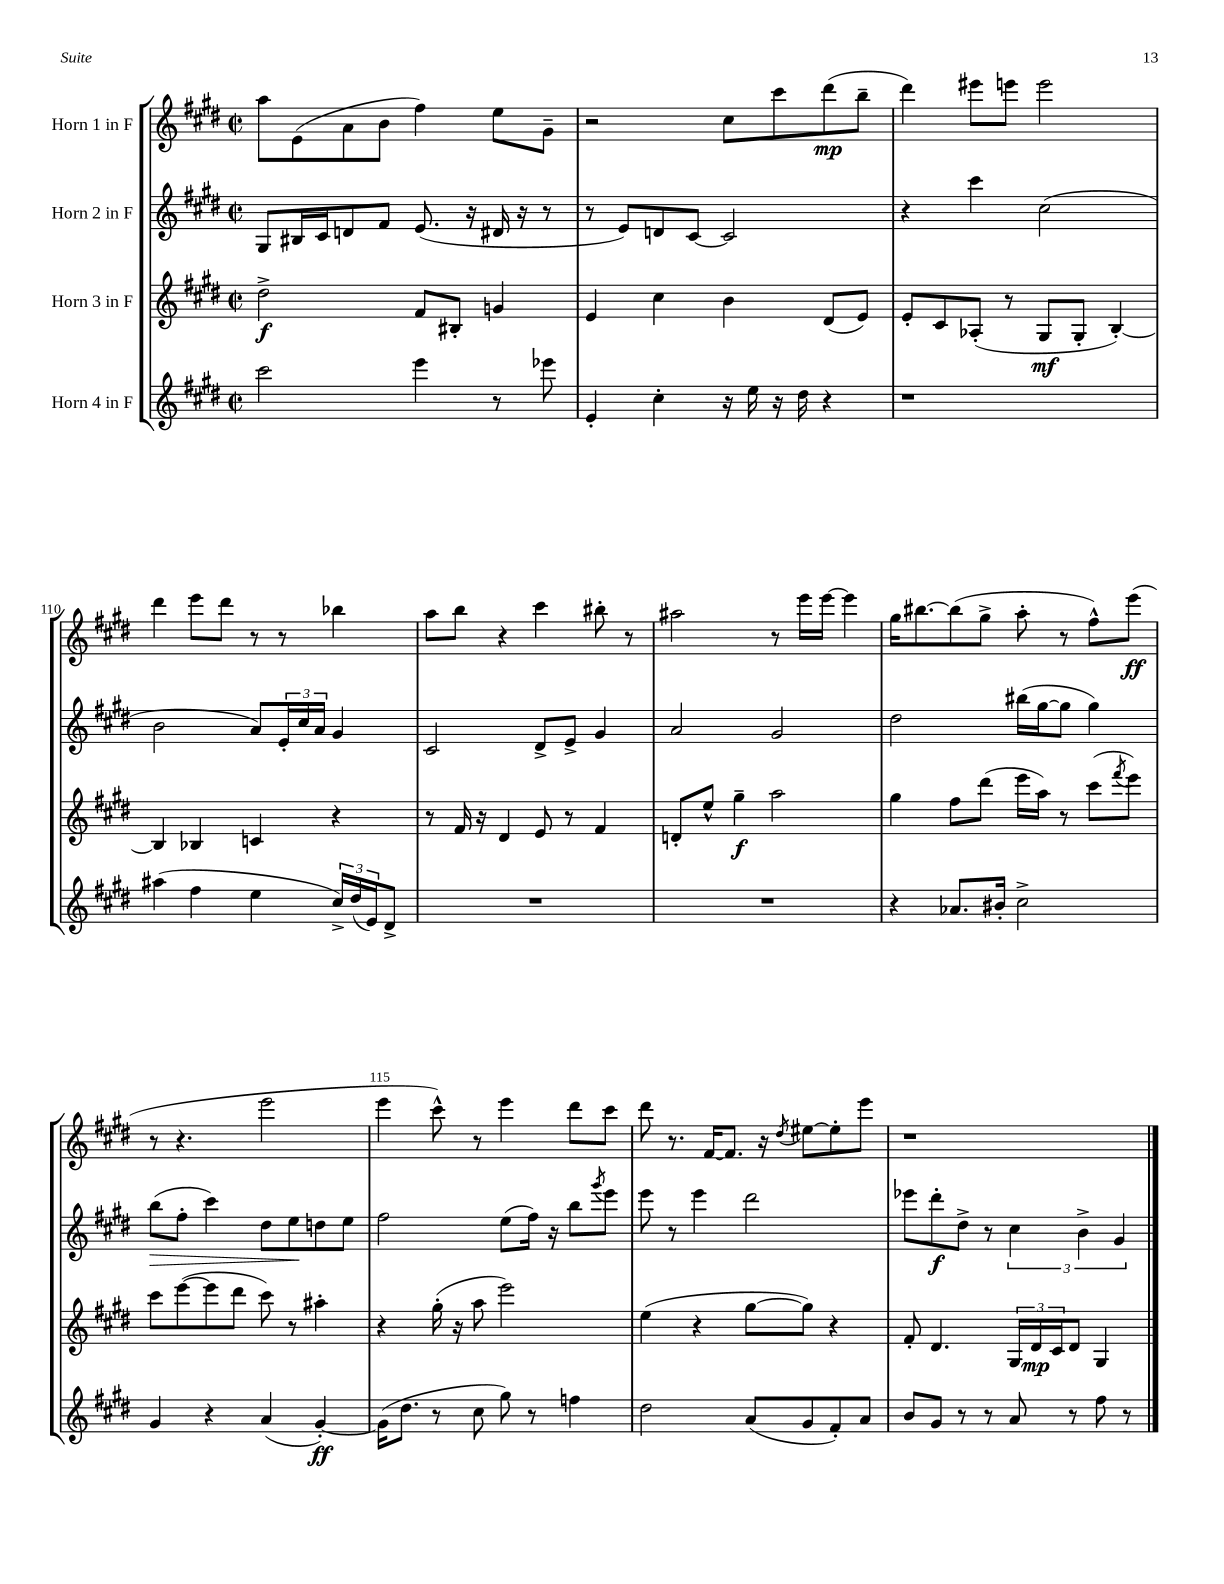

**kern	**dynam	**kern	**dynam	**kern	**dynam	**kern	**dynam
*part4	*part4	*part3	*part3	*part2	*part2	*part1	*part1
*staff4	*staff4	*staff3	*staff3	*staff2	*staff2	*staff1	*staff1
*I"Horn 4 in F	*	*I"Horn 3 in F	*	*I"Horn 2 in F	*	*I"Horn 1 in F	*
*clefG2	*	*clefG2	*	*clefG2	*	*clefG2	*
*k[f#c#g#d#]	*	*k[f#c#g#d#]	*	*k[f#c#g#d#]	*	*k[f#c#g#d#]	*
*M2/2	*	*M2/2	*	*M2/2	*	*M2/2	*
*met(c|)	*	*met(c|)	*	*met(c|)	*	*met(c|)	*
=107	=107	=107	=107	=107	=107	=107	=107
2ccc#\	.	2dd#^\	f	8G#/L	.	8aa\L	.
.	.	.	.	16B#X/L	.	(8e\	.
.	.	.	.	16c#/J	.	.	.
.	.	.	.	8dn/	.	8a\	.
.	.	.	.	8f#/J	.	8b\J	.
4eee\	.	8f#/L	.	(8.e/	.	4ff#\)	.
.	.	8B#X'/J	.	.	.	.	.
.	.	.	.	16r	.	.	.
8r	.	4gn/	.	16d#X/	.	8ee\L	.
.	.	.	.	16r	.	.	.
8eee-X\	.	.	.	8r	.	8g#~\J	.
=108	=108	=108	=108	=108	=108	=108	=108
4e'/	.	4e/	.	8r	.	2r	.
.	.	.	.	8e/L)	.	.	.
4cc#'\	.	4cc#\	.	8dn/	.	.	.
.	.	.	.	[8c#/J	.	.	.
16r	.	4b\	.	2c#/]	.	8cc#\L	.
16ee\	.	.	.	.	.	.	.
16r	.	.	.	.	.	8ccc#\	.
16dd#\	.	.	.	.	.	.	.
4r	.	(8d#/L	.	.	.	(8ddd#\	mp
.	.	8e/J)	.	.	.	8bb~\J	.
=109	=109	=109	=109	=109	=109	=109	=109
1r	.	8e'/L	.	4r	.	4ddd#\)	.
.	.	8c#/	.	.	.	.	.
.	.	(8A-X'/J	.	4ccc#\	.	8eee#X\L	.
.	.	8r	.	.	.	8eeen\J	.
.	.	8G#/L	mf	(2cc#\	.	2eee\	.
.	.	8G#'/J	.	.	.	.	.
.	.	[4B'/)	.	.	.	.	.
!!LO:LB:g=z
=110	=110	=110	=110	=110	=110	=110	=110
(4aa#X\	.	4B/]	.	2b\	.	4ddd#\	.
4ff#\	.	4B-X/	.	.	.	8eee\L	.
.	.	.	.	.	.	8ddd#\J	.
4ee\	.	4cn/	.	8a/L)	.	8r	.
.	.	.	.	24e'/L	.	8r	.
.	.	.	.	24cc#/	.	.	.
.	.	.	.	24a/JJ	.	.	.
24cc#^/LL)	.	4r	.	4g#/	.	4bb-X\	.
(24dd#/	.	.	.	.	.	.	.
24e/J)	.	.	.	.	.	.	.
8d#^/J	.	.	.	.	.	.	.
=111	=111	=111	=111	=111	=111	=111	=111
1r	.	8r	.	2c#/	.	8aa\L	.
.	.	16f#/	.	.	.	8bb\J	.
.	.	16r	.	.	.	.	.
.	.	4d#/	.	.	.	4r	.
.	.	8e/	.	8d#^/L	.	4ccc#\	.
.	.	8r	.	8e^/J	.	.	.
.	.	4f#/	.	4g#/	.	8bb#X'\	.
.	.	.	.	.	.	8r	.
=112	=112	=112	=112	=112	=112	=112	=112
1r	.	8dn'/L	.	2a/	.	2aa#X\	.
.	.	8ee^^/J	.	.	.	.	.
.	.	4gg#~\	f	.	.	.	.
.	.	2aa\	.	2g#/	.	8r	.
.	.	.	.	.	.	16eee\LL	.
.	.	.	.	.	.	[16eee\JJ	.
.	.	.	.	.	.	4eee\]	.
=113	=113	=113	=113	=113	=113	=113	=113
4r	.	4gg#\	.	2dd#\	.	16gg#\KL	.
.	.	.	.	.	.	[8.bb#X\	.
8.a-X/L	.	8ff#\L	.	.	.	(8bb#\]	.
.	.	(8ddd#\J	.	.	.	8gg#^\J	.
16b#X'/Jk	.	.	.	.	.	.	.
2cc#^\	.	16eee\LL	.	(16bb#X\LL	.	8aa'\	.
.	.	16aa\JJ)	.	[16gg#\J	.	.	.
.	.	8r	.	8gg#\J]	.	8r	.
.	.	(8ccc#\L	.	4gg#\)	.	8ff#^^\L)	.
.	.	8qfff#/	.	.	.	.	.
.	.	8eee\J)	.	.	.	(8eee\J	ff
!!LO:LB:g=z
=114	=114	=114	=114	=114	=114	=114	=114
!	!	!	!	!	!LO:HP:b	!	!
4g#/	.	8ccc#\L	.	(8bb\L	>	8r	.
.	.	([8eee\	.	8ff#'\J	.	4.r	.
4r	.	8eee\]	.	4ccc#\)	.	.	.
.	.	8ddd#\J	.	.	.	.	.
(4a/	.	8ccc#\)	.	8dd#\L	.	2eee\	.
.	.	8r	.	8ee\	.	.	.
[4g#'/)	ff	4aa#X'\	.	8ddn\	]	.	.
.	.	.	.	8ee\J	.	.	.
=115	=115	=115	=115	=115	=115	=115	=115
(16g#\KL]	.	4r	.	2ff#\	.	4eee\	.
8.dd#\J	.	.	.	.	.	.	.
8r	.	(16gg#'\	.	.	.	8ccc#^^\)	.
.	.	16r	.	.	.	.	.
8cc#\	.	8aa\	.	.	.	8r	.
8gg#\)	.	2eee\)	.	(8ee\L	.	4eee\	.
8r	.	.	.	16ff#\Jk)	.	.	.
.	.	.	.	16r	.	.	.
4ffn\	.	.	.	8bb\L	.	8ddd#\L	.
.	.	.	.	8qggg#/	.	.	.
.	.	.	.	8eee\J	.	8ccc#\J	.
=116	=116	=116	=116	=116	=116	=116	=116
2dd#\	.	(4ee\	.	8eee\	.	8ddd#\	.
.	.	.	.	8r	.	8.r	.
.	.	4r	.	4eee\	.	.	.
.	.	.	.	.	.	[16f#/KL	.
.	.	.	.	.	.	8.f#/J]	.
(8a/L	.	[8gg#\L	.	2ddd#\	.	.	.
.	.	.	.	.	.	16r	.
.	.	.	.	.	.	8qdd#/	.
8g#/	.	8gg#\J])	.	.	.	[8ee#X\L	.
8f#'/)	.	4r	.	.	.	8ee#'\]	.
8a/J	.	.	.	.	.	8eee\J	.
=117	=117	=117	=117	=117	=117	=117	=117
8b/L	.	8f#'/	.	8eee-X\L	.	1r	.
8g#/J	.	4.d#/	.	8ddd#'\	f	.	.
8r	.	.	.	8dd#^\J	.	.	.
8r	.	.	.	8r	.	.	.
8a/	.	24G#/LL	.	6cc#\	.	.	.
.	.	24d#/	mp	.	.	.	.
.	.	24c#/J	.	.	.	.	.
8r	.	8d#/J	.	.	.	.	.
.	.	.	.	6b^\	.	.	.
8ff#\	.	4G#/	.	.	.	.	.
.	.	.	.	6g#/	.	.	.
8r	.	.	.	.	.	.	.
==	==	==	==	==	==	==	==
*-	*-	*-	*-	*-	*-	*-	*-
